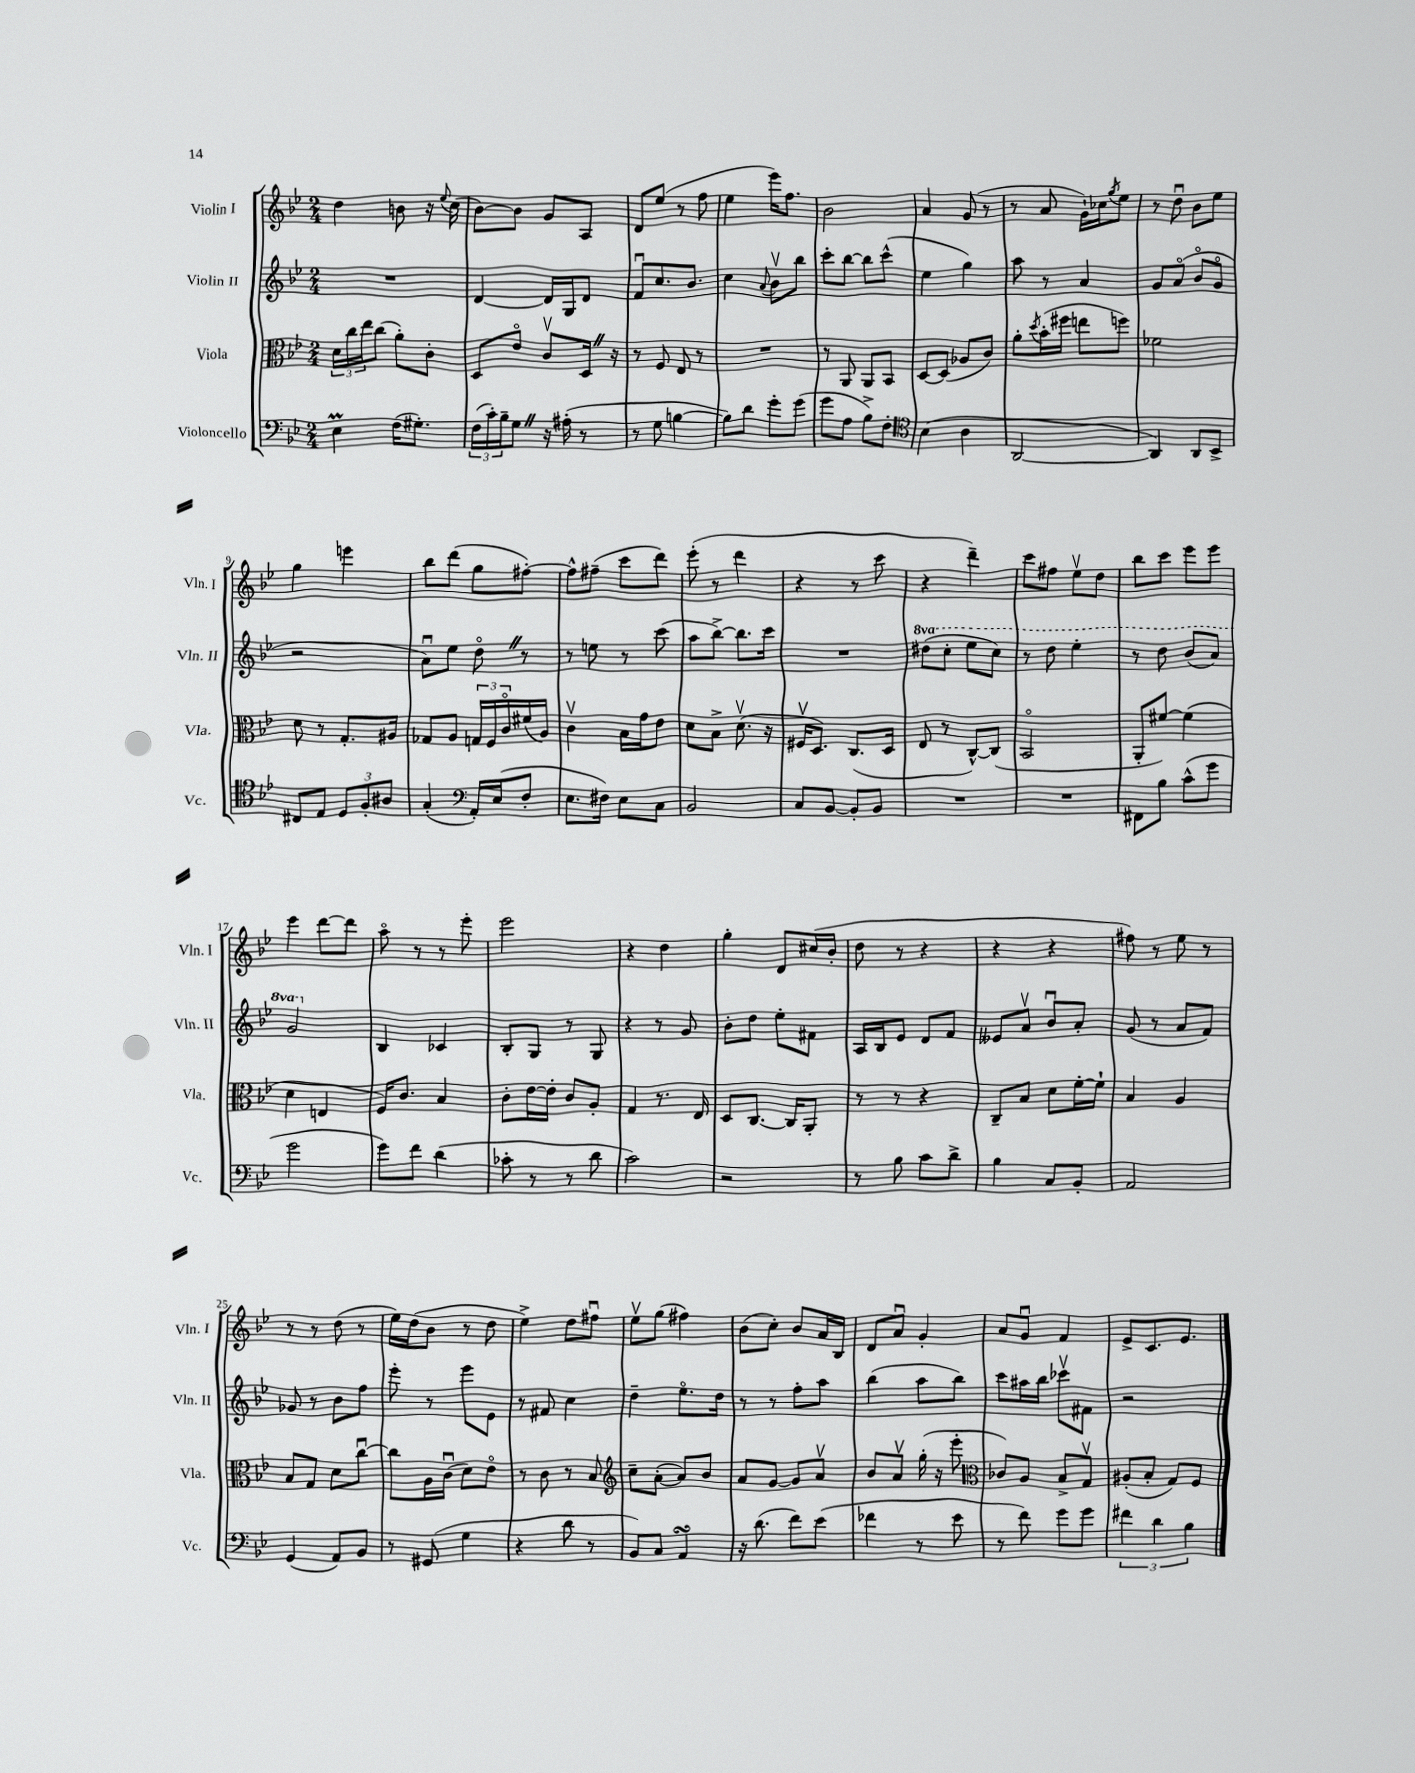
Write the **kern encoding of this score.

**kern	**kern	**kern	**kern
*staff4	*staff3	*staff2	*staff1
*clefF4	*clefC3	*clefG2	*clefG2
*k[b-e-]	*k[b-e-]	*k[b-e-]	*k[b-e-]
*M2/4	*M2/4	*M2/4	*M2/4
4E-\	24d\LL	2r	4dd\
.	24cc\	.	.
.	24ee-\J	.	.
.	(8cc\J	.	.
(16F\LK	8a'\L)	.	8b\
8.G#'\J)	.	.	.
.	8c'\J	.	16r
.	.	.	8qqee-/
.	.	.	(16cc\
=	=	=	=
(24F\LL	8D/L	[4d/	[8b-\L)
24c'\)	.	.	.
24B-~\J	.	.	.
8G\J	8e-o/J	.	8b-\]J
16r	8cv/L	16d/]LL	8g/L
(16A#'\	.	16G/J	.
8r	16D/Jk	8d/J	8A/J
.	16r	.	.
=	=	=	=
8r	8r	8fu/L	8d/L
8G\	8F/	8.cc/	(8ee-/J
[4B\	8E-/	.	8r
.	.	8.b-/J	.
.	8r	.	8ff\
=	=	=	=
8B\]L)	2r	4cc\	4ee-\
8d\J	.	.	.
.	.	8qqa/	.
8g'\L	.	8b-v\L	16eee-\LK)
.	.	.	8.ff\J
(8g\J	.	8bb-\J	.
=	=	=	=
8g\L	8r	8ccc'\L	2b-\
8A\J	8AA/	[8bb-\J	.
8B-^\L)	8AA/L	8bb-\]L	.
8F'\J	8BB-/J	(8ccc^^\J	.
=	=	=	=
*clefC4	*	*	*
(4B-\	[8D/L	4ee-\	4a/
.	(8D/]J	.	.
4A\	8A-/L	4gg\)	(8g/
.	8c/J)	.	8r
=	=	=	=
[2AA/	8a'\L	8aa\	8r
.	8qdd/	.	.
.	(16b-'\L	8r	8a/
.	16ff#\JJ	.	.
.	8ee\L	4a/	16g`\LL)
.	.	.	16cc-\J
.	.	.	8qgg/
.	8ff\J)	.	8ee-\J
=	=	=	=
4AA/])	2f-\	8g/L	8r
.	.	(8ao/J	8ddu\
8AA/L	.	8b-o/L	8b-\L
8BB-^/J	.	8go/J	8ee-\J
=	=	=	=
8C#/L	8d\	2r	4gg\
8E-/J	8r	.	.
12D/L	8.G'/L	.	4eee\
12F'/	.	.	.
12A#/J	.	.	.
.	16A#/Jk	.	.
=	=	=	=
(4G'/	8G-/L	8au\L)	8bb-\L
.	8A/J	8ee-\J	(8ddd\J
*clefF4	*	*	*
16AA'/LL)	24G/LL	8ddo\	8gg\L
.	24F/	.	.
(16E-/J	.	.	.
.	24co/	.	.
8F'/J	(16f#/	8r	[8ff#'\J)
.	16A/JJ)	.	.
=	=	=	=
8.E-\L	4cv\	8r	8ff#^^\]L
.	.	8ee\	(8ff#~\J
16F#\Jk)	.	.	.
8E-\L	16B-\LL	8r	8ccc\L
.	16g\J	.	.
8C\J	8e-\J	(8ccc\	8ddd\J)
=	=	=	=
2BB-/	8d\L	8aa\L	(8eee-'\
.	8B-^\J	[8bb-^\J)	8r
.	(8.dv\	8.bb-\]L	4ddd\
.	16r	16ccc\Jk	.
=	=	=	=
8C/L	16F#v/LK	2r	4r
.	8.D/J)	.	.
[8BB-/J	.	.	.
8BB-'/]L	(8.C/L	.	8r
8BB-/J	.	.	8ccc\
.	16D/Jk	.	.
=	=	=	=
2r	8E-/	(8ddd#\L	4r
.	8r	8ccc'\J	.
.	[8C^^/L)	8eee-\L	4ddd~\)
.	(8C/]J	8ccc\J)	.
=	=	=	=
2r	2BB-o/	8r	8ccc\L
.	.	8ddd\	8ff#\J
.	.	4eee-'\	8ee-v\L
.	.	.	8dd\J
=	=	=	=
8FF#\L	8AA'/L	8r	8bb-\L
8B-\J	[8f#/J)	8ddd\	8ccc\J
(8c^^\L	(4f#\]	(8bb-/L	8eee-\L
8g\J	.	8aa/J)	8eee-\J
=	=	=	=
2g\	4d\	2gg/	4eee-\
.	4E/	.	[8ddd\L
.	.	.	8ddd\]J
=	=	=	=
8g\L)	16F/LK)	4B-/	8aao\
.	8.c/J	.	.
8f\J	.	.	8r
(4d\	4B-/	4c-/	8r
.	.	.	8eee-'\
=	=	=	=
8c-'\	8c'\L	8B-'/L	2eee-\
8r	[16e-\L	8G/J	.
.	16e-'\]JJ	.	.
8r	8c/L	8r	.
8d\	8A'/J	8G/	.
=	=	=	=
2c\)	4G/	4r	4r
.	8.r	8r	4dd\
.	.	8g/	.
.	16E-/	.	.
=	=	=	=
2r	8D/L	8b-'\L	4gg'\
.	[8.C/J	8dd\J	.
.	.	8ee-'\L	8d/L
.	16C/]LK	.	.
.	8AA'/J	8f#\J	(16cc#/L
.	.	.	16b-'/JJ
=	=	=	=
8r	8r	16A/LL	8dd\
.	.	16B-/J	.
8B-\	8r	8e-/J	8r
8c\L	4r	8d/L	4r
8d^\J	.	8f/J	.
=	=	=	=
4B-\	8C~/L	8e--/L	4r
.	8B-/J	8av/J	.
8C/L	8d\L	8b-u/L	4r
8BB-'/J	[16f'\L	8a'/J	.
.	16f`\]JJ	.	.
=	=	=	=
2AA/	4B-/	(8g/	8ff#\)
.	.	8r	8r
.	4A/	8a/L	8ee-\
.	.	8f/J)	8r
=	=	=	=
(4GG/	8B-/L	8g-/	8r
.	8G/J	8r	8r
8AA/L)	8d\L	8b-\L	(8dd\
8BB-/J	[8ccu\J	8ff\J	8r
=	=	=	=
8r	8cc\]L	8eee-'\	16ee-\LL)
.	.	.	(16dd\J
(8GG#/	16A\L	8r	8b-\J
.	(16cu\JJ	.	.
4G\	8d\L)	8eee-\L	8r
.	8e-o\J	8e-\J	8dd\
=	=	=	=
4r	8r	8r	4ee-^\)
.	8c\	8f#/	.
8d\	8r	4cc\	8dd\L
8r	8B-/	.	8ff#u\J
=	=	=	=
*	*clefG2	*	*
8BB-/L)	8cc~\L	4dd~\	8ee-v\L
8C/J	([8a'\J	.	(8gg\J
4AA/	8a/]L)	8.ee-o\L	4ff#\)
.	8b-/J	.	.
.	.	16dd\Jk	.
=	=	=	=
16r	8a/L	8r	(8b-\L
(8.d\	.	.	.
.	[8g/J	8r	8cc'\J)
8f\L)	8g/]L	8ff'\L	8b-/L
(8e-\J	8av/J	8aa\J	16a/L
.	.	.	16B-/JJ
=	=	=	=
4f-\	8b-/L	(4bb-\	8d/L
.	8av/J	.	8au/J
8r	(16gg'\	8aa\L	4g'/
.	16r	.	.
8e-\	8eee-'\	8bb-\J)	.
=	=	=	=
*	*clefC3	*	*
8r	8c-/L)	8ccc\L	8a/L
8f\)	8A/J	16aa#\L	8gu/J
.	.	16bb-\JJ	.
8g\L	8B-^/L	8ccc-v\L	4f/
8g\J	8Gv/J	8f#\J	.
=	=	=	=
6f#\	(8A#'/L	2r	8e-^/L
.	8B-'/J	.	8.c/
6d\	.	.	.
.	8G/L)	.	.
.	.	.	8.e-/J
6B-\	.	.	.
.	8F/J	.	.
==	==	==	==
*-	*-	*-	*-
